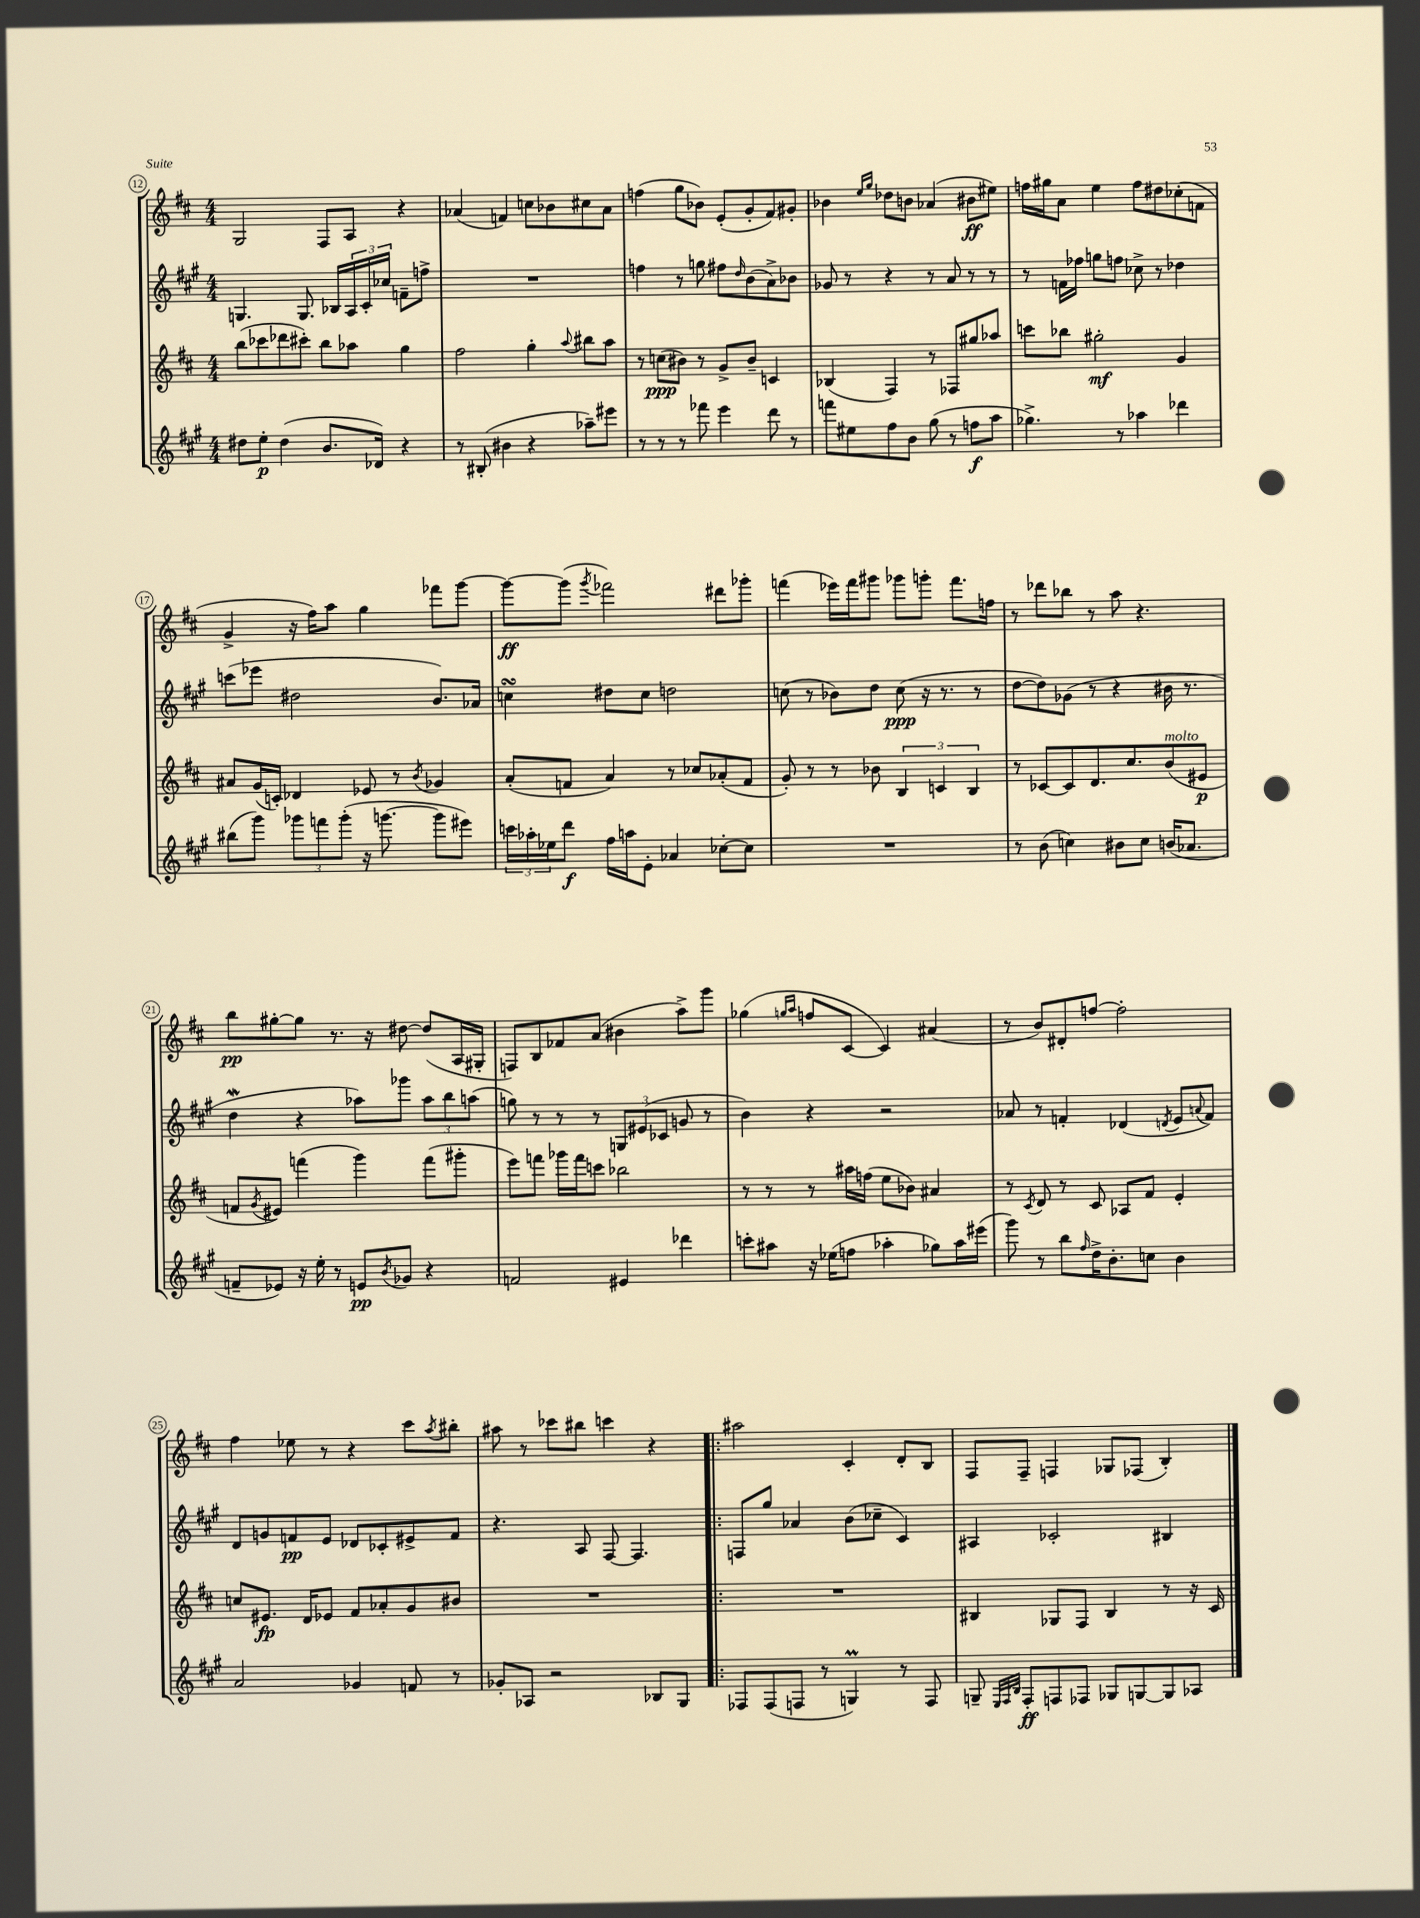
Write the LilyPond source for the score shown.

<<
\new StaffGroup <<
\new Staff = "s0" {
    \clef treble \key d \major \numericTimeSignature \time 4/4
    g2 fis8 a8 r4 |
    aes'4( f'4) c''8 bes'8 cis''8 aes'8 |
    f''4( g''8 bes'8) e'8-.( g'8-. fis'8) gis'8-. |
    bes'4 \grace { e''16 g''16 } des''8 b'8 aes'4( bis'8\ff eis''8) |
    f''16 gis''16 a'8 e''4 f''8 dis''8 ces''8-.( f'8 |
    g'4-> r16 fis''16) a''8 g''4 fes'''8 g'''8~ |
    g'''8~\ff g'''8( \acciaccatura { g'''8 } fes'''2) dis'''8 ges'''8-. |
    f'''4( ees'''16) f'''16 gis'''8 ges'''8 g'''8-. f'''8. f''16 |
    r8 des'''8 bes''8 r8 a''8 r4. |
    b''8\pp gis''8~-. gis''8 r8. r16 dis''8~ dis''8( a16 gis16-. |
    f8) b8 fes'8 a'8( bis'4 a''8->) g'''8 |
    ges''4( \grace { g''16 a''16 } f''8 cis'8~ cis'4) ais'4( |
    r8 b'8) dis'8-. f''8~ f''2-. |
    fis''4 ees''8 r8 r4 cis'''8 \acciaccatura { a''8 } bis''8-. |
    ais''8 r8 ces'''8 bis''8 c'''4 r4 |
    \bar ".|:" ais''2 cis'4-. d'8-. b8 |
    fis8 fis8-- f4 ges8 fes8( b4-.) \bar "|." |
}
\new Staff = "s1" {
    \clef treble \key a \major \numericTimeSignature \time 4/4
    g4. g8. bes16 \tuplet 3/2 { a16 cis'16-. ces''16 } f'8-- f''8-> |
    R1 |
    f''4 r8 g''8 fis''8 \grace { d''16 } b'8( a'8->) bes'8 |
    ges'8 r8 r4 r8 a'8 r8 r8 |
    r8 f'16 fes''16 g''8 f''8 ces''8-> r8 des''4 |
    c'''8( ees'''8 dis''2 b'8.) aes'16 |
    c''4\turn dis''8 c''8 d''2 |
    c''8( r8 bes'8) d''8 c''8\ppp( r16 r8. r8 |
    d''8~ d''8) ges'8( r8 r4 bis'16 r8. |
    d''4\mordent r4 aes''8) ges'''8 \tuplet 3/2 { aes''8 b''8 a''8( } |
    g''8) r8 r8 r8 \tuplet 3/2 { g8 eis'8( ces'8 } g'8 r8 |
    b'4) r4 r2 |
    aes'8 r8 f'4-. des'4( \acciaccatura { d'8 } e'8 \appoggiatura { a'8 } f'8) |
    d'8 g'8 f'8\pp e'8 des'8 ces'8-. eis'8-> f'8 |
    r4. a8 fis8~ fis4. |
    \bar ".|:" f8 gis''8 aes'4 b'8( ces''8-- cis'4) |
    ais4 ces'2-. bis4 \bar "|." |
}
\new Staff = "s2" {
    \clef treble \key d \major \numericTimeSignature \time 4/4
    b''8( ces'''8 des'''8 cis'''8-.) b''8 aes''8 g''4 |
    fis''2 g''4-. \appoggiatura { a''8 } bis''8 a''8 |
    r8 c''8\ppp( bis'8) r8 g'8-> bis'8-- c'4 |
    bes4( fis4) r8 fes8 gis''8 aes''8 |
    c'''8 bes''8 gis''2-.\mf g'4 |
    ais'8 g'16( c'16-.) des'4 ees'8 r8 \acciaccatura { b'8 } ges'4 |
    a'8-.( f'8 a'4) r8 ces''8 aes'8-.( f'8 |
    g'8-.) r8 r8 bes'8 \tuplet 3/2 { b4 c'4 b4 } |
    r8 ces'8~ ces'8 d'8. cis''8. b'8^\markup { \italic "molto" }( eis'8\p |
    f'8 \acciaccatura { g'8 } eis'8) f'''4( g'''4) f'''8( gis'''8-. |
    e'''8) f'''8 ges'''16 f'''16 c'''8 bes''2 |
    r8 r8 r8 ais''16 f''16( e''8 bes'8) ais'4 |
    r8 \acciaccatura { cis'8 } d'8 r8 cis'8 aes8 fis'8 e'4-. |
    c''8 eis'8.\fp d'16 ees'8 fis'8 aes'8-. g'8 bis'8 |
    R1 |
    \bar ".|:" R1 |
    bis4 ges8 fis8 bis4 r8 r16 cis'16 \bar "|." |
}
\new Staff = "s3" {
    \clef treble \key a \major \numericTimeSignature \time 4/4
    dis''8 e''8-.\p dis''4( b'8. des'16) r4 |
    r8 bis8-.( bis'4 r4 aes''8--) eis'''8 |
    r8 r8 r8 fes'''8 e'''4 d'''8 r8 |
    f'''8 eis''8 fis''8 b'8 gis''8( r8 f''8\f a''8 |
    ges''4.->) r8 aes''4 des'''4 |
    bis''8( gis'''8) \tuplet 3/2 { ges'''8 f'''8 ges'''8-.( } r16 g'''8.~ g'''8 eis'''8) |
    \tuplet 3/2 { c'''16 aes''16-. ees''16 } d'''8\f fis''16 a''16 e'8-. aes'4 ces''8~-. ces''8 |
    R1 |
    r8 b'8( c''4) bis'8 c''8 b'16( aes'8. |
    f'8-- ees'8) r16 e''16-. r8 e'8\pp \acciaccatura { b'8 } ges'8 r4 |
    f'2 eis'4 des'''4 |
    c'''8-. ais''8 r16 ees''16( f''8 aes''4-. ges''8) aes''16 eis'''16( |
    gis'''8) r8 b''8 \grace { fis''16 } d''16-> b'8.-. c''8 b'4 |
    a'2 ges'4 f'8 r8 |
    ges'8-. aes8 r2 bes8 gis8 |
    \bar ".|:" fes8 fes8( f8 r8 g4\prall) r8 f8 |
    g8-- \grace { e32 fis32 b32 } fis8-.\ff f8 fes8 ges8 g8~ g8 aes8 \bar "|." |
}
>>
>>
\layout { \context { \Score currentBarNumber = #12 \override BarNumber.stencil = #(make-stencil-circler 0.1 0.3 ly:text-interface::print) } }
